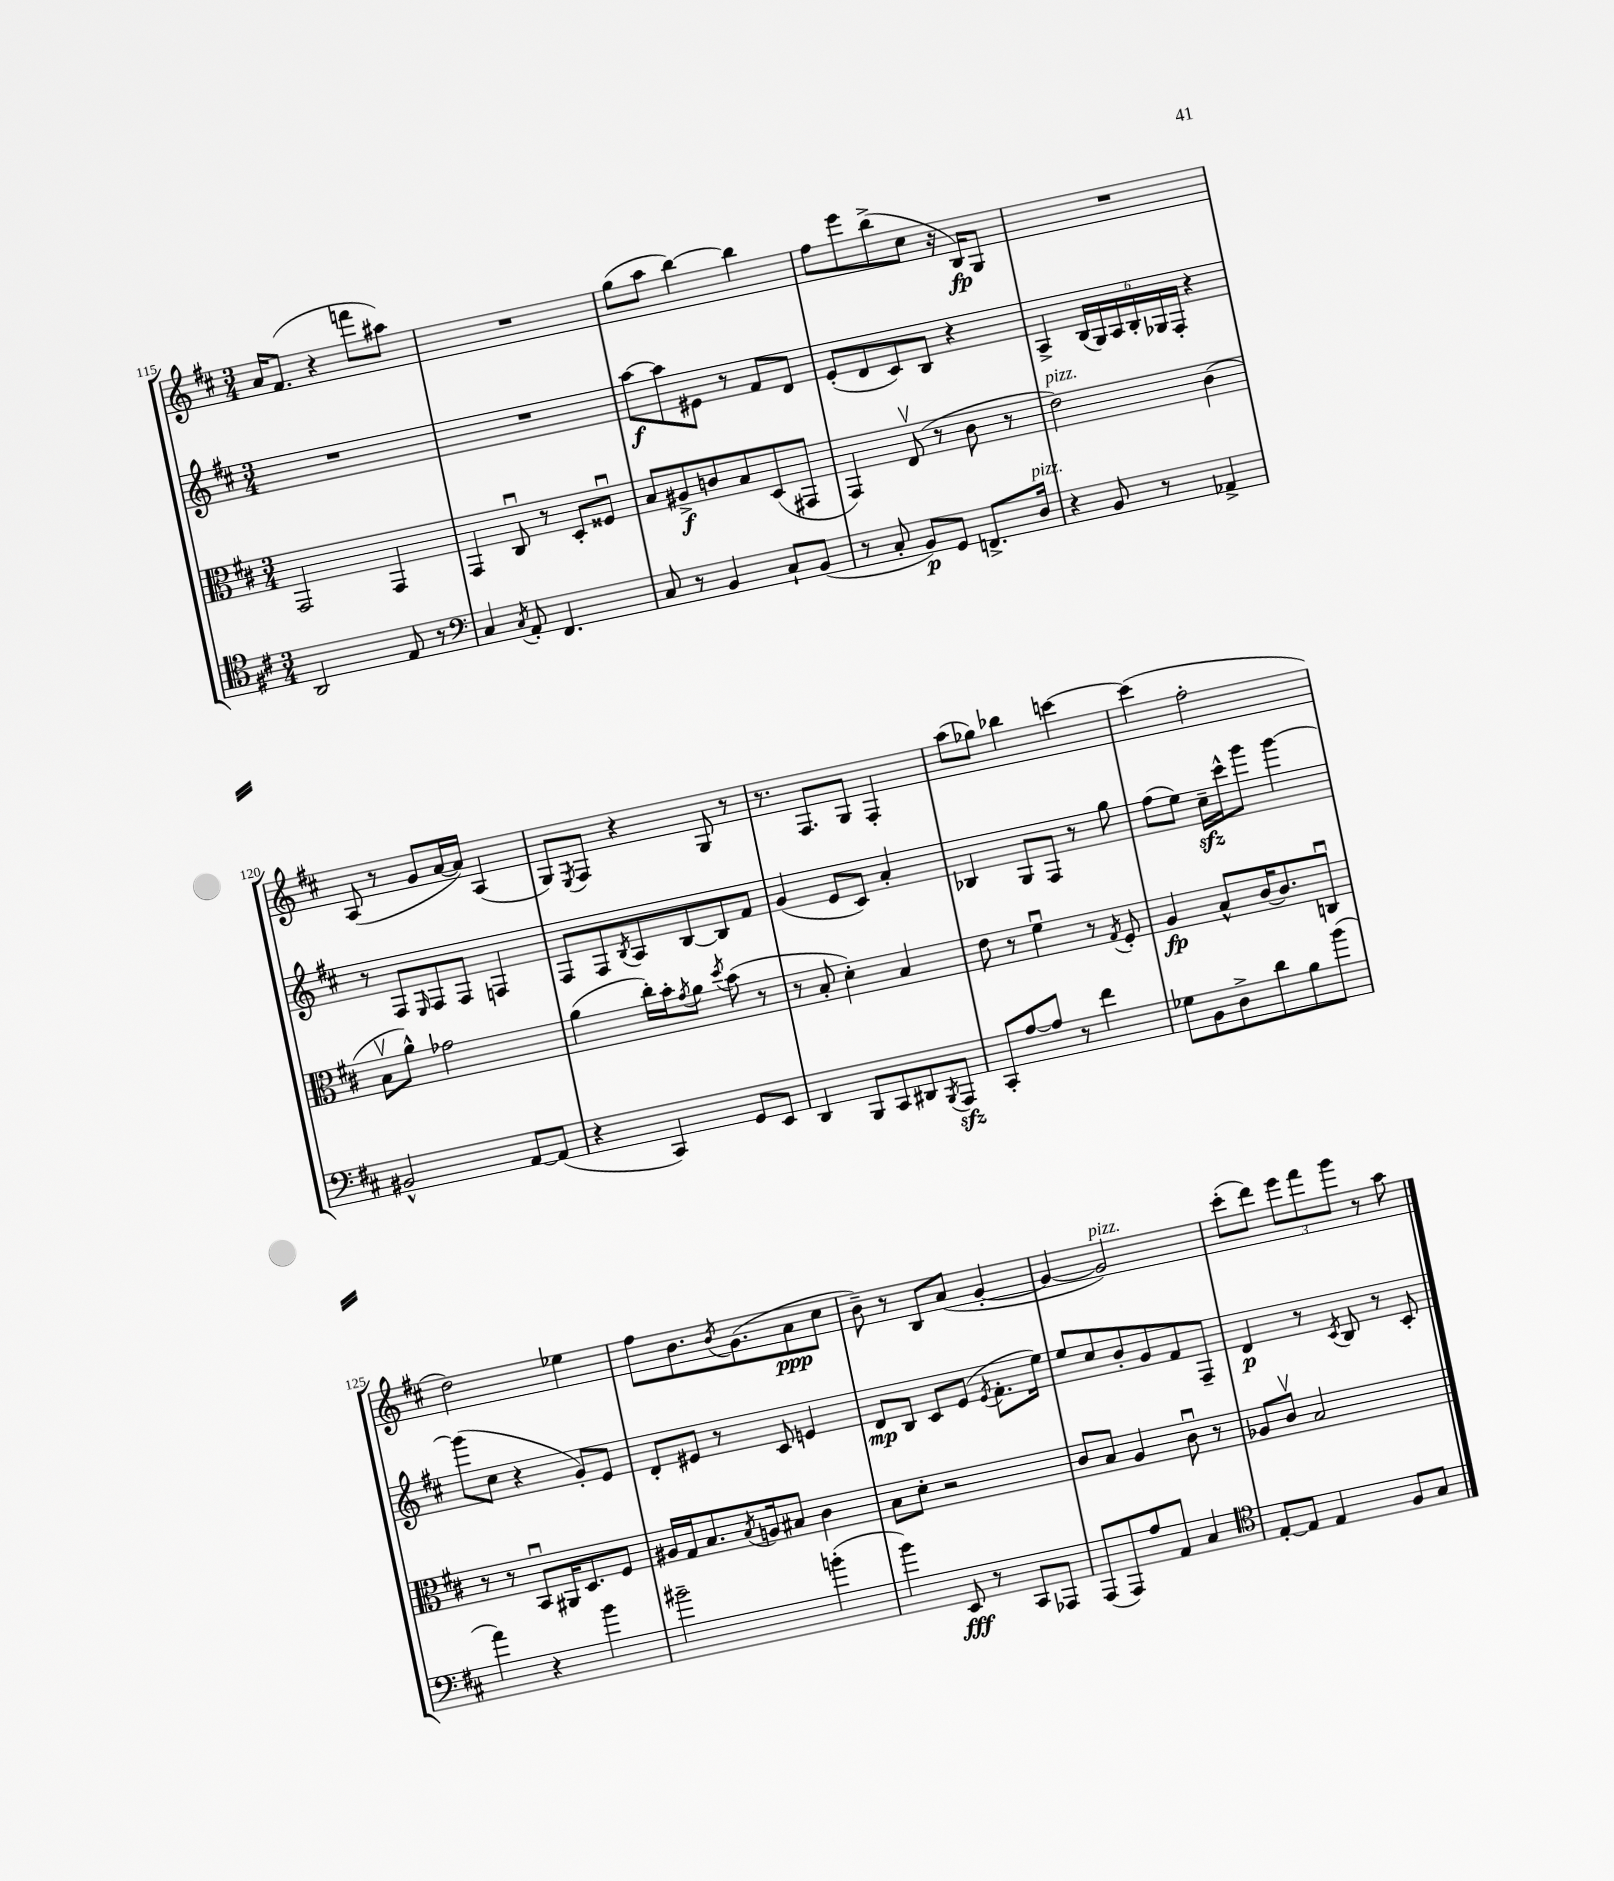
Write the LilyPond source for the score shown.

<<
\new StaffGroup <<
\new Staff = "s0" {
    \clef treble \key d \major \numericTimeSignature \time 3/4
    a'16 fis'8.( r4 f'''8 ais''8) |
    R2. |
    g''8( a''8 b''4~) b''4 |
    fis''8 e'''8 b''8->( cis''8 r16 b16\fp) g8 |
    R2. |
    a8( r8 g'8 a'16~ a'16) a4( |
    g8) \acciaccatura { e8 } fis8 r4 g8 r8 |
    r8. fis8. g8 fis4-. |
    a''8( ges''8) bes''4 c'''4~ |
    c'''4( fis''2-. |
    d''2) ees''4 |
    fis''8 b'8. \acciaccatura { b'8 } g'8.( a'8\ppp cis''8 |
    b'8--) r8 b8 a'8( g'4~-. |
    g'4~ g'2^\markup { \italic "pizz." }) |
    cis'''8-.( d'''8) \tuplet 3/2 { e'''8 fis'''8 g'''8 } r8 a''8 \bar "|." |
}
\new Staff = "s1" {
    \clef treble \key d \major \numericTimeSignature \time 3/4
    R2. |
    R2. |
    a''8~\f a''8 eis'8 r8 fis'8 d'8 |
    e'8-.( d'8 cis'8) b8 r4 |
    a4-> \tuplet 6/4 { b16( g16) a16 b16-. ges16 fis16-. } r4 |
    r8 fis8 \grace { e16 } fis8 fis8 f4 |
    fis8 fis8 \acciaccatura { b8 } a8 b8~ b8 fis'8 |
    g'4( e'8 cis'8) a'4-. |
    bes4 g8 fis8 r8 g''8 |
    fis''8( e''8) cis''16--\sfz cis'''16-^ g'''8 g'''4~ |
    g'''8( cis''8 r4 g'8-.) e'8 |
    d'8-. eis'8 r8 cis'8 e'4 |
    d'8\mp b8 cis'8 e'8( \acciaccatura { e'8 } fis'8.-. e''16) |
    e''8 cis''8 b'8-. g'8 fis'8 fis8-- |
    d'4\p r8 \acciaccatura { cis'8 } b8 r8 cis'8-. \bar "|." |
}
\new Staff = "s2" {
    \clef alto \key d \major \numericTimeSignature \time 3/4
    g,2 g,4 |
    g,4 cis8\downbow r8 d8-. fisis8\downbow |
    b8 ais8->\f c'8 b8 d8( gis,8 |
    g,4) e8\upbow( r8 cis'8 r8 |
    e'2^\markup { \italic "pizz." }) cis'4( |
    b8\upbow a'8-^) ges'2 |
    a'4( cis''16-.) b'16-. \acciaccatura { g'8 } a'8 \acciaccatura { d''8 } b'8( r8 |
    r8 b8-. d'4-.) b4 |
    e'8 r8 fis'4\downbow r8 \acciaccatura { g8 } fis8-. |
    a4\fp b8-^ cis'16~ cis'8. c8\downbow |
    r8 r8 b,8\downbow ais,16 d8. fis8 |
    ais16 g16 b8. \acciaccatura { b8 } a16 bis8 cis'4 |
    b8 d'8-. r2 |
    cis'8 b8 a4 cis'8\downbow r8 |
    aes8 cis'8\upbow b2 \bar "|." |
}
\new Staff = "s3" {
    \clef tenor \key d \major \numericTimeSignature \time 3/4
    a,2 e8 r8 |
    \clef bass cis4 \acciaccatura { cis8 } a,8-. fis,4. |
    cis8 r8 b,4 cis8-! b,8( |
    r8 cis8-. b,8\p) g,8 f,8.-> d16^\markup { \italic "pizz." } |
    r4 b,8 r8 aes,4-> |
    bis,2-^ a,8~ a,8( |
    r4 cis,4) g,8 e,8 |
    d,4 b,,8 cis,8 dis,8 \acciaccatura { b,,8 } a,,8\sfz |
    cis,8-. a8~ a8 r8 fis'4 |
    ges8 b,8 d8-> d'8 b8 b'8( |
    a'4) r4 b'4 |
    bis'2-- b'4-.( |
    b'4) e,8\fff r8 cis,8 aes,,8 |
    a,,8( a,,8) a8 a,8 cis4 |
    \clef tenor e8~-. e8 e4 fis8 g8 \bar "|." |
}
>>
>>
\layout { \context { \Score currentBarNumber = #115 } }
